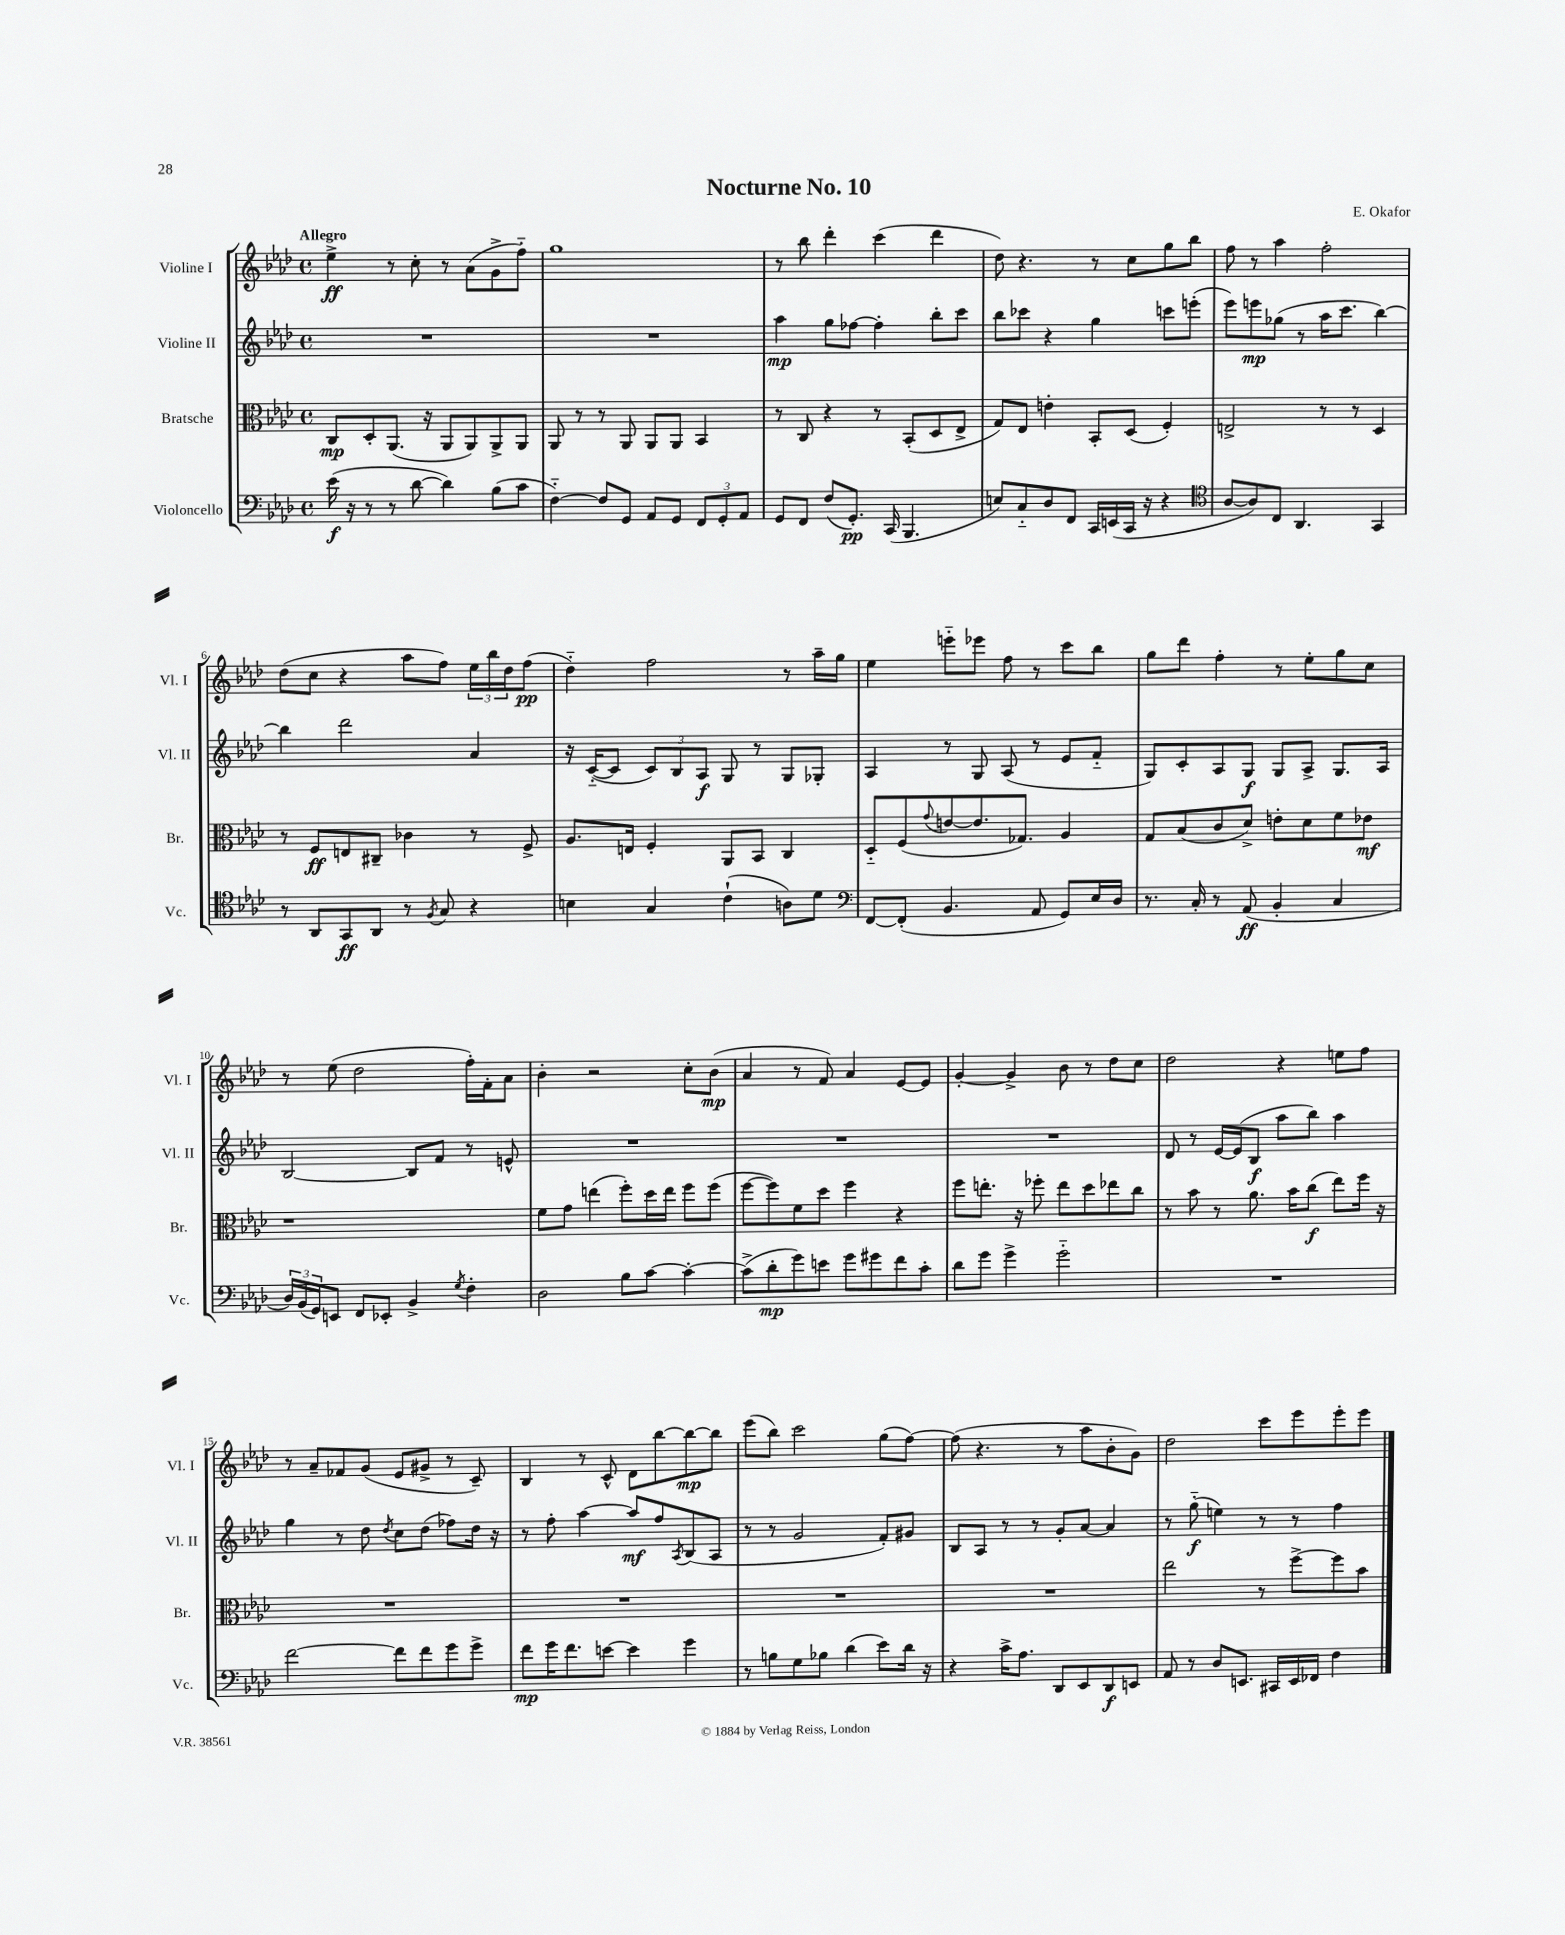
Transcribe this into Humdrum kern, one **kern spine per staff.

**kern	**kern	**kern	**kern
*staff4	*staff3	*staff2	*staff1
*clefF4	*clefC3	*clefG2	*clefG2
*k[b-e-a-d-]	*k[b-e-a-d-]	*k[b-e-a-d-]	*k[b-e-a-d-]
*M4/4	*M4/4	*M4/4	*M4/4
*met(c)	*met(c)	*met(c)	*met(c)
(16e-\	8C/L	1r	4ee-^\
16r	.	.	.
8r	8D-'/	.	.
8r	(8.AA-/J	.	8r
[8d-\	.	.	8cc'\
.	16r	.	.
4d-\])	8AA-/L	.	8r
.	8AA-/)	.	(8a-\L
(8B-\L	8AA-^/	.	8g^\
8c\J	8AA-/J	.	8ff'~\J)
=	=	=	=
[4F'~\)	8AA-/	1r	1gg
.	8r	.	.
8F/]L	8r	.	.
8GG/J	8AA-/	.	.
8AA-/L	8AA-/L	.	.
8GG/J	8AA-/J	.	.
12FF/L	4BB-/	.	.
12GG'/	.	.	.
12AA-/J	.	.	.
=	=	=	=
8GG/L	8r	4aa-\	8r
8FF/J	8C/	.	8bb-\
(8F/L	4r	8gg\L	4ddd-'\
8.GG'/J)	.	[8ff-\J	.
.	8r	4ff-'\]	(4ccc\
(16CC/	.	.	.
4.BBB-/	(8BB-'/L	.	.
.	8D-/	8bb-'\L	4ddd-\
.	8E-^/J	8ccc\J	.
=	=	=	=
8E/L)	8G/L)	8bb-\L	8dd-\)
8C'~/	8E-/J	8ccc-\J	4.r
8D-/	4e'\	4r	.
8FF/J	.	.	.
16CC/LL	8BB-'/L	4gg\	8r
(16EE/	.	.	.
16CC/JJ	(8D-/J	.	8cc\L
16r	.	.	.
4r	4F'/)	8ccc\L	8gg\
.	.	(8eee'\J	8bb-\J
=	=	=	=
*clefC4	*	*	*
[8A-/L	2E^/	8eee-\L)	8ff\
8A-/])	.	8eee\	8r
8C/J	.	(8gg-\J	4aa-\
4.AA-/	.	8r	.
.	8r	16aa-\LK	2ff'\
.	.	8.ccc\J	.
.	8r	.	.
4GG/	4D-/	[4bb-\)	.
=	=	=	=
8r	8r	4bb-\]	(8dd-\L
8AA-/L	8F/L	.	8cc\J
8GG/	8E/	2ddd-\	4r
8AA-/J	8C#~/J	.	.
8r	4c-\	.	8aa-\L
8qF/	.	.	.
8G/	.	.	8ff\J)
4r	8r	4a-/	24ee-\LL
.	.	.	24bb-\
.	.	.	24dd-\J
.	8F^/	.	(8ff\J
=	=	=	=
4B\	8.A-/L	16r	4dd-'~\)
.	.	([16c'~/LK	.
.	.	8c/]J	.
.	16E/Jk	.	.
4G/	4F'/	12c/L)	2ff\
.	.	12B-/	.
.	.	12A-/J	.
(4c`\	8AA-/L	8G/	.
.	8BB-/J	8r	.
8A\L)	4C/	8G/L	8r
8d-\J	.	8G-'/J	16aa-~\LL
.	.	.	16gg\JJ
=	=	=	=
*clefF4	*	*	*
[8FF/L	8D-'~/L	4A-/	4ee-\
(8FF'/]J	(8F/	.	.
.	8qqg/	.	.
4.BB-/	[8e/	8r	8eee'~\L
.	8.e/]	8G/	8eee-\J
.	.	(8A-/	8ff\
.	8.G-/J)	.	.
8AA-/	.	8r	8r
8GG/L)	4A-/	8e-/L	8ccc\L
16E-/L	.	8f'~/J	8bb-\J
16D-/JJ	.	.	.
=	=	=	=
8.r	8G/L	8G/L)	8gg\L
.	(8B-/	8c'/	8ddd-\J
16C'/	.	.	.
8r	8c/	8A-/	4ff'\
(8AA-/	8d-^/J)	8G/J	.
4BB-'/	8e'\L	8G/L	8r
.	8d-\	8A-^/J	8ee-'\L
4C/	8f\	8.G/L	8gg\
.	8e-\J	.	8cc\J
.	.	16A-/Jk	.
=	=	=	=
24D-/LL)	1r	[2B-/	8r
(24BB-/	.	.	.
24GG/J)	.	.	.
8EE/J	.	.	(8ee-\
8FF/L	.	.	2dd-\
8EE-'/J	.	.	.
4BB-^/	.	8B-/]L	.
.	.	8f/J	.
8qG/	.	.	.
4F'\	.	8r	16ff'\LL)
.	.	.	16f'\J
.	.	8e^^/	8a-\J
=	=	=	=
2D-\	8f\L	1r	4b-'\
.	8g\J	.	.
.	(4ee\	.	2r
8B-\L	8ff'\L)	.	.
[8c\J	16dd-\L	.	.
.	16ee\JJ	.	.
4c'\_	8ff\L	.	8cc'\L
.	(8ff\J	.	(8b-\J
=	=	=	=
(8c^\]L	[8ff\L	1r	4a-/
8d-'\	8ff\])	.	.
8g\)	8f\	.	8r
8e\J	8dd-\J	.	8f/)
8g\L	4ff\	.	4a-/
8g#\	.	.	.
8f\	4r	.	[8e-/L
8c'\J	.	.	8e-/]J
=	=	=	=
8d-\L	8ff\L	1r	[4g'/
8g\J	8.ee'\J	.	.
4g^\	.	.	4g^/]
.	16r	.	.
.	8ff-'\	.	.
2g'~\	8ee\L	.	8b-\
.	8dd-\	.	8r
.	8ee-\	.	8dd-\L
.	8cc\J	.	8cc\J
=	=	=	=
1r	8r	8d-/	2dd-\
.	8b-\	8r	.
.	8r	[16e-/LL	.
.	.	(16e-/]J	.
.	8.a-\	8B-/J	.
.	.	8aa-\L	4r
.	16b-\LK	.	.
.	(8cc\J	8bb-\J)	.
.	8ee-\L)	4aa-\	8ee\L
.	16ff\Jk	.	8ff\J
.	16r	.	.
=	=	=	=
[2f\	1r	4gg\	8r
.	.	.	8a-~/L
.	.	8r	8f-/
.	.	8dd-\	(8g/J
.	.	8qdd-/	.
8f\]L	.	8cc\L	8e-/L
8f\	.	(8dd-\J	8g#^/J
8g\	.	8ff-\L)	8r
8g^\J	.	16dd-\Jk	8c~/)
.	.	16r	.
=	=	=	=
8f\L	1r	8r	4B-/
16g\K	.	8ff'\	.
8.f\	.	.	.
.	.	[4aa-\	8r
[8e\J	.	.	8c^^/
4e\]	.	8aa-/]L	8d-\L
.	.	8ff/	[8bb-\
.	.	8qA-/	.
4g\	.	(8B-/	8bb-\_
.	.	8A-/J	8bb-\]J
=	=	=	=
8r	1r	8r	(8eee-\L
8B\L	.	8r	8bb-\J)
8G\	.	2g/	2ccc\
8B-\J	.	.	.
(4d-\	.	.	.
8e-\L)	.	8f'/L)	(8gg\L
16d-\Jk	.	8g#/J	[8ff\J)
16r	.	.	.
=	=	=	=
4r	1r	8B-/L	(8ff\]
.	.	8A-/J	4.r
16c^\LK	.	8r	.
8.A-\J	.	.	.
.	.	8r	.
8DD-/L	.	8g'/L	8r
8EE-/	.	[8a-/J	8aa-\L
8DD-/	.	4a-/]	8b-'\
8EE/J	.	.	8g\J)
=	=	=	=
8AA-/	2ee-\	8r	2dd-\
8r	.	(8gg'~\	.
8D-/L	.	4ee\)	.
8.EE/J	.	.	.
.	8r	8r	8ccc\L
16CC#/LL	.	.	.
16EE/	[8ff^\L	8r	8eee-\
16FF-/JJ	.	.	.
4F\	8ff\]	4ff\	8eee-'\
.	8b-\J	.	8eee-\J
==	==	==	==
*-	*-	*-	*-
